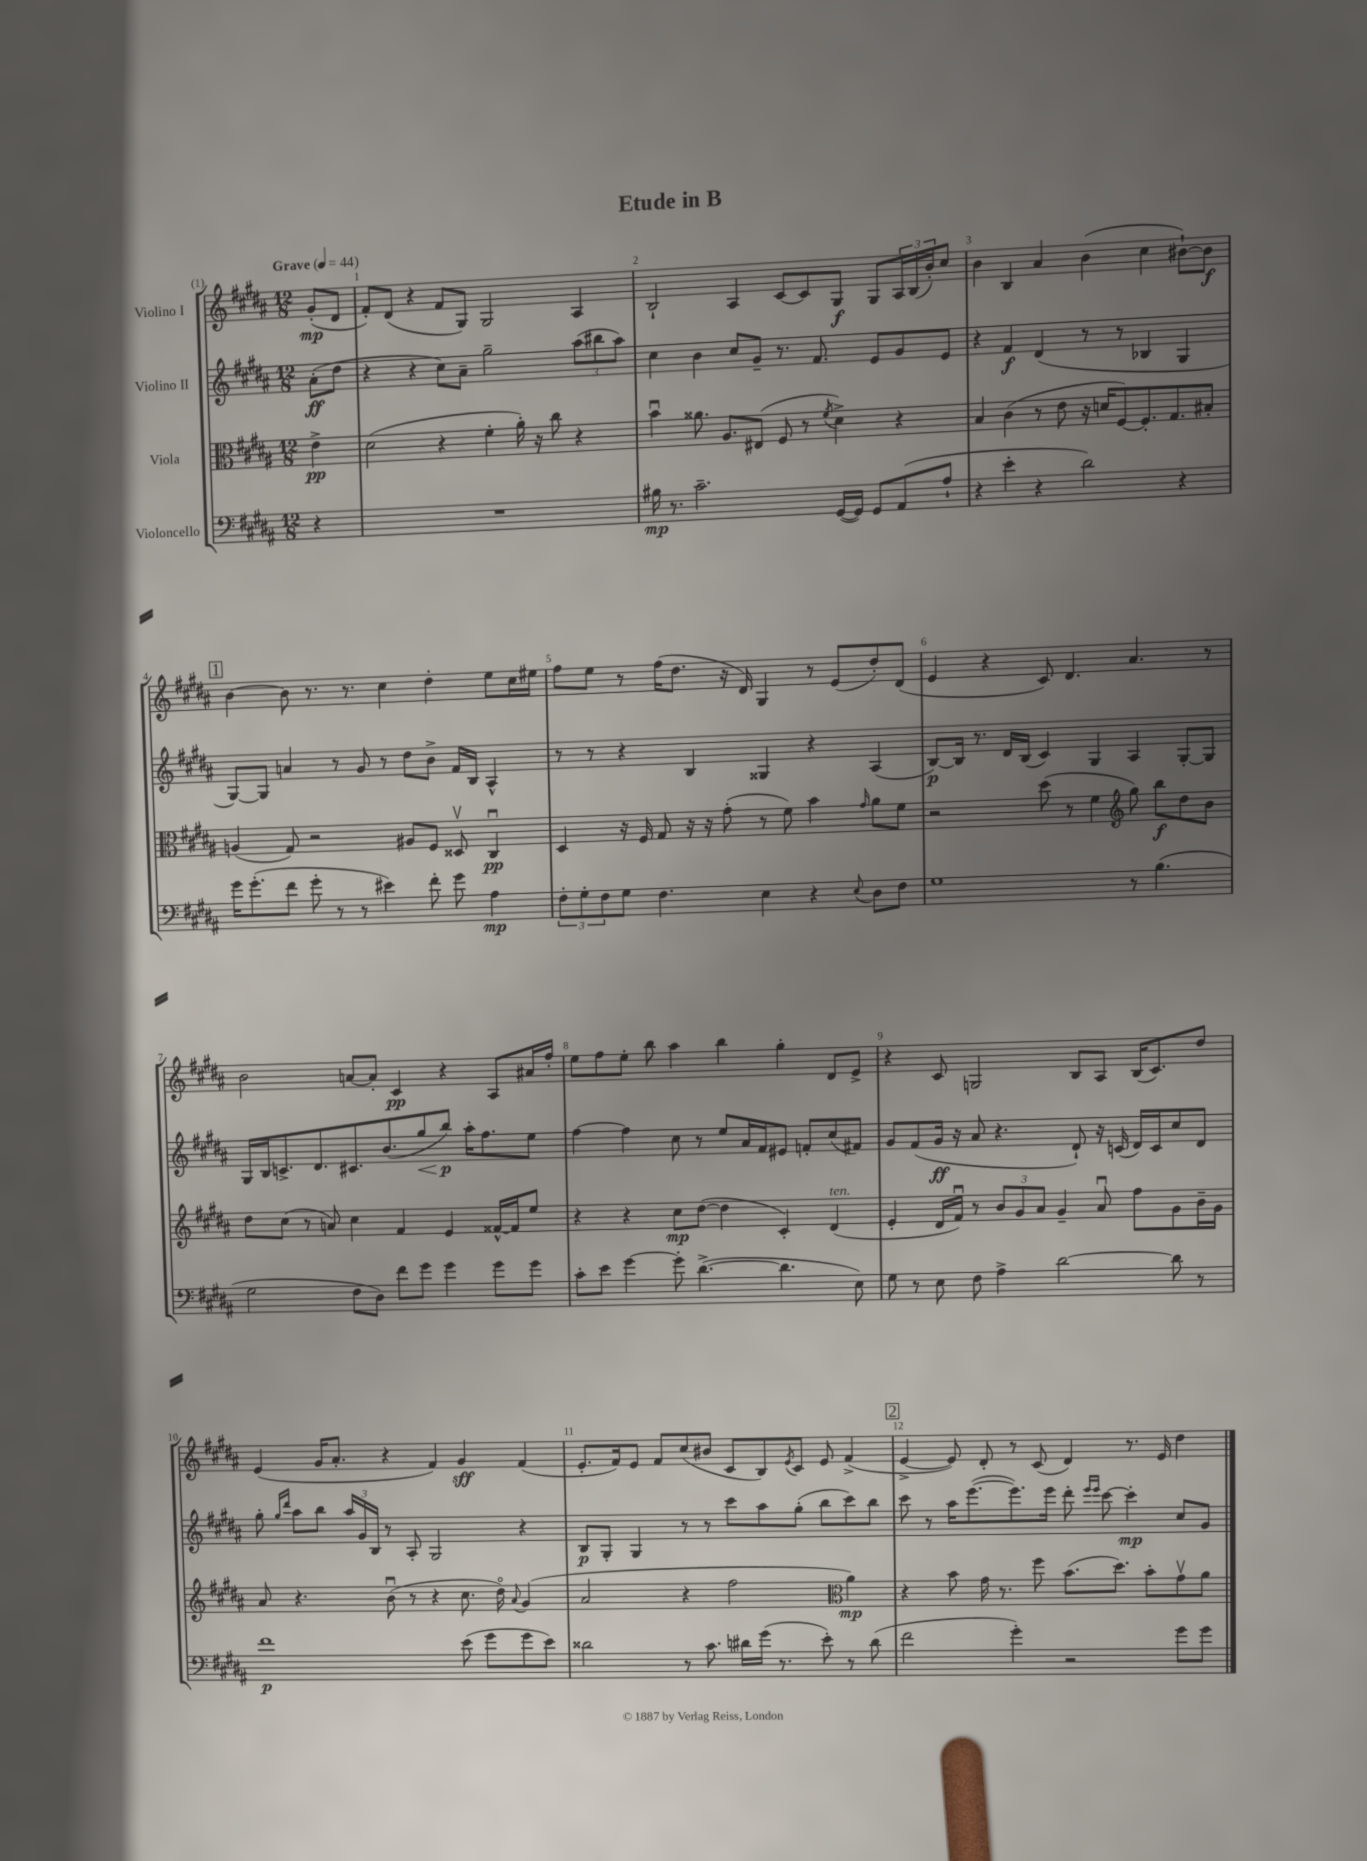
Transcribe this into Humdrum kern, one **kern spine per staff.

**kern	**kern	**kern	**kern
*staff4	*staff3	*staff2	*staff1
*clefF4	*clefC3	*clefG2	*clefG2
*k[f#c#g#d#a#]	*k[f#c#g#d#a#]	*k[f#c#g#d#a#]	*k[f#c#g#d#a#]
*M12/8	*M12/8	*M12/8	*M12/8
*MM44	*MM44	*MM44	*MM44
4r	4e^\	(8a#'\L	(8g#'/L
.	.	8dd#\J	8d#/J
=	=	=	=
1.r	(2d#\	4r	8f#'/L)
.	.	.	(8d#/J
.	.	4r	4r
.	4r	8cc#\L)	8f#/L
.	.	8a#~\J	8G#/J)
.	4f#'\	2gg#~\	2G#/
.	16a#'\)	.	.
.	16r	.	.
.	8cc#\	.	.
.	4r	(12aa#\L	4A#/
.	.	12bb#\	.
.	.	12aa#\J)	.
=	=	=	=
16B#\	4bu\	4cc#\	2B`/
8.r	.	.	.
2.c#~\	8.a##\	4b\	.
.	8.A#/L	.	.
.	.	8cc#/L	4A#/
.	(8E#/J	8g#~/J	.
.	8F#/	8.r	[8c#/L
.	8r	.	8c#/]
.	.	8.f#/	.
.	8qf#/	.	.
([16GG#/LL	4d#^\)	.	8G#/J
16GG#/]JJ)	.	.	.
8GG#/L	.	8e/L	8G#/L
(8AA#/	4r	8g#/	24A#/L
.	.	.	(24B/
.	.	.	24b'/J)
8A#`/J	.	8e/J	8cc#/J
=	=	=	=
4r	4B/	4r	4b\
4e'\	(4c#\	4f#/	4B/
4r	8r	(4d#/	4a#/
.	8e\	.	.
2d#\)	16r	8r	(4b\
.	16d/LK	.	.
.	[8F#/)	8r	.
.	8.F#'/]	4B-/	4cc#\
.	8.G#/	.	.
4r	.	4G#/	[8b#`\L)
.	8B#'/J	.	8b#\]J
=	=	=	=
16g#\LK	(4A/	[8G#/L)	[4b\
(8.g#'\	.	.	.
.	.	8G#/]J	.
8f#\J	8G#/)	4a/	8b\]
8g#'\	2r	.	8.r
8r	.	8r	.
.	.	.	8.r
8r	.	8g#/	.
4e#\)	.	8r	4cc#\
.	8A#/L	8dd#\L	.
8f#'\	8F#/J	8b^\J	4dd#'\
8g#\	8D##v/	16f#/LL	.
.	.	16B/JJ	.
4A#\	4C#u/	4A#^^/	8ee\L
.	.	.	16cc#\L
.	.	.	16ee#\JJ
=	=	=	=
12F#'\L	4D#/	8r	8ff#\L
12G#'\	.	.	.
.	.	8r	8ee\J
12F#\	.	.	.
8G#\J	16r	4r	8r
.	16F#/	.	.
4.F#\	8G#/	.	(16ff#\LK
.	.	.	8.dd#\J
.	16r	4B/	.
.	16r	.	.
.	(8g#'\	.	16r
.	.	.	16d#/)
4E\	8r	4G##/	4G#/
.	8f#\)	.	.
4r	4b\	4r	8r
.	.	.	(8e/L
8qqE/	16qqg#/	.	.
8D#\L	8a#\L	(4A#/	8dd#'/)
8F#\J	8f#\J	.	(8d#/J
=	=	=	=
1G#	2r	[8B/L)	4e/
.	.	16B/]Jk	.
.	.	8.r	.
.	.	.	4r
.	.	16d#/LL	.
.	.	(16B/JJ	.
.	(8dd#\	4c#/)	8c#/)
.	8r	.	4.d#/
.	4f#\	4G#/	.
*	*clefG2	*	*
8r	8gg#\)	4A#/	4.a#/
(4.B\	8bb\L	.	.
.	8dd#\	[8G#'/L	.
.	8b\J	8G#/]J	8r
=	=	=	=
2G#\	8dd#\L	16G#/LL	2b\
.	.	16B/J	.
.	(8cc#\J	8.c^/	.
.	8r	.	.
.	.	8.d#/	.
.	8a/)	.	.
8F#\L	4cc#\	8.c#/	[8a/L
8D#\J)	.	.	8a'/]J
.	.	(8.b/	.
8f#\L	4f#/	.	4c#/
8g#\J	.	8gg#/	.
4g#\	4e/	8bb/J)	4r
.	.	16aa#'\LK	.
.	.	8.ff#\	.
8g#\L	[16f##^^/LL	.	8A#/L
.	16f##/]J	.	.
8g#\J	8ee/J	8ee\J	16a#/L
.	.	.	16ff#'/JJ
=	=	=	=
8c#'\L	4r	[4ff#\	8ee\L
8e\J	.	.	8ff#\
[4g#\	4r	4ff#\]	8ee'\J
.	.	.	8bb\
8g#'\]	8cc#\L	8cc#\	4aa#\
([4.d#^\	([8dd#\J	8r	.
.	4dd#\]	8ee/L	4bb\
.	.	16a#/L	.
.	.	16f#/J	.
4.d#\]	4c#'/)	8e#/J	4gg#'\
.	.	8f'/L	.
.	(4d#/	(8cc#/	8d#/L
8E\)	.	8f#/J)	8e^/J
=	=	=	=
8G#\	4e'/	8g#/L	4r
8r	.	(8f#/	.
8E\	16d#/LL	16g#/Jk	8c#/
.	16f#u/JJ)	16r	.
8F#\	8r	8a#/	2G/
4A#^\	12b/L	4.r	.
.	12g#/	.	.
.	12a#/J	.	.
[2d#\	4g#~/	.	.
.	.	8d#`/)	8B/L
.	8a#u/	16r	8A#/J
.	.	(16c/	.
.	8ff#\L	16d#/LL)	(16B/LK
.	.	16c/J	8.c#/)
8d#\]	8g#\	8cc#/	.
8r	16b~\L	8d#/J	8dd#/J
.	16g#\JJ	.	.
=	=	=	=
1f#	8a#/	8gg#'\	(4e/
.	.	16qqgg#/LL	.
.	.	16qqddd#/JJ	.
.	4.r	8aa#\L	.
.	.	8bb\J	16g#/LK
.	.	.	8.a#'/J
.	.	24aa#/LL	.
.	.	24g#/	.
.	.	24B/JJ	.
.	(8bu\	8r	4r
.	8r	8A#'/	.
.	4r	2G#/	4f#/)
(8e\	8.cc#\	.	4g#/
8g#\L	.	.	.
.	16dd#o\)	.	.
.	8qqa#/	.	.
8g#\	(4g#/	4r	(4f#/
8e\J)	.	.	.
=	=	=	=
2d##\	2a#/	8B/L	8.e'/L
.	.	8G#'/J	.
.	.	.	16f#/k)
.	.	4G#/	8e/J
.	.	.	8f#/L
8r	4r	8r	(8cc#/
8.c#\	.	8r	8b#/J
.	2ff#\	8ccc#\L	8c#/L
16d#\LL	.	.	.
(16g#\JJ	.	8aa#\	8B/)
8.r	.	.	.
.	.	.	8qe/
.	.	(8gg#'\J	8c#/J
8e'\)	.	8bb\L	8e/
*	*clefC3	*	*
8r	4a#\)	8ccc#\)	(4f#^/
(8d#\	.	8bb\J	.
=	=	=	=
2f#\	4r	8ccc#\	[4e^/
.	.	8r	.
.	8b\	16aa#\LK	8e/])
.	.	([8.eee\	.
.	16g#\	.	8d#'/
.	8.r	.	.
4g#'\)	.	8.eee\])	8r
.	8ff#\	.	(8c#/
.	.	16eee\Jk	.
2r	(8.b\L	8ddd#'\	4d#/)
.	.	16qqeee/LL	.
.	.	16qqeee/JJ	.
.	.	[8ccc#\	.
.	8.dd#\J)	.	.
.	.	4ccc#'\]	8.r
.	8b'\L	.	.
.	.	.	16e/
8g#\L	8g#v\	8cc#/L	4dd#\
8g#\J	8a#\J	8g#/J	.
==	==	==	==
*-	*-	*-	*-
